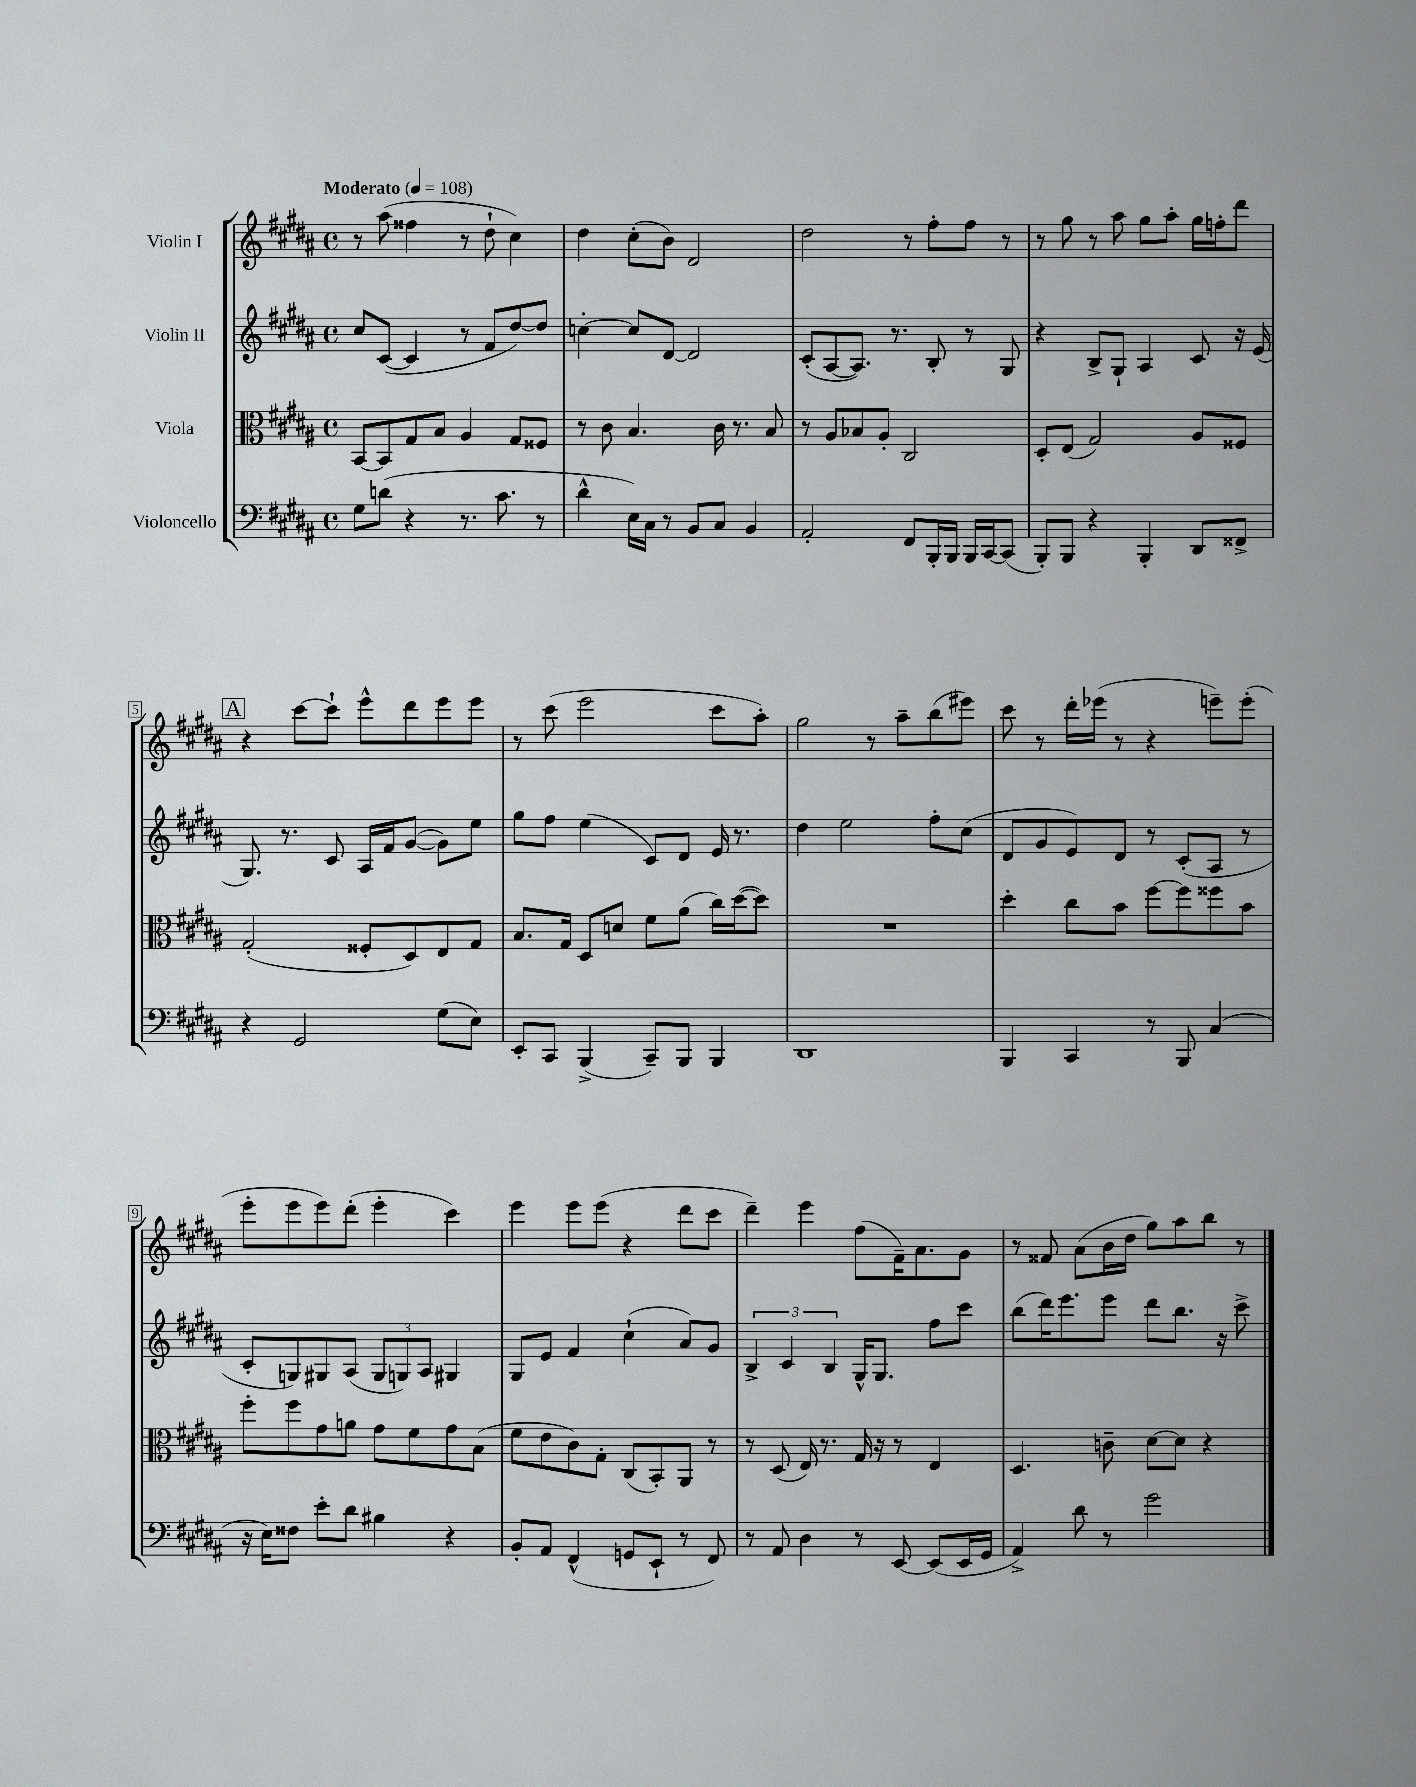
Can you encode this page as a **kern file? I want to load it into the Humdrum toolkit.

**kern	**kern	**kern	**kern
*part4	*part3	*part2	*part1
*staff4	*staff3	*staff2	*staff1
*I"Violoncello	*I"Viola	*I"Violin II	*I"Violin I
*clefF4	*clefC3	*clefG2	*clefG2
*k[f#c#g#d#a#]	*k[f#c#g#d#a#]	*k[f#c#g#d#a#]	*k[f#c#g#d#a#]
*M4/4	*M4/4	*M4/4	*M4/4
*met(c)	*met(c)	*met(c)	*met(c)
*MM108	*MM108	*MM108	*MM108
=1	=1	=1	=1
!	!	!	!LO:TX:a:B:t=Moderato
8G#\L	[8BB/L	8cc#/L	8r
(8dn\J	8BB/]	([8c#/J	(8aa#\
4r	8G#/	4c#/]	4ff##X\
.	8B/J	.	.
8.r	4A#/	8r	8r
.	.	8f#/L	8dd#`\
8.c#\	.	.	.
.	8G#/L	[8dd#/)	4cc#\)
8r	8F##X/J	8dd#/J]	.
=2	=2	=2	=2
4d#^^\	8r	[4ccn'\	4dd#\
.	8c#\	.	.
16E\LL)	4.B/	8cc/L]	(8cc#'\L
16C#\JJ	.	.	.
8r	.	[8d#/J	8b\J)
8BB/L	.	2d#/]	2d#/
8C#/J	16c#\	.	.
.	8.r	.	.
4BB/	.	.	.
.	8B/	.	.
=3	=3	=3	=3
2AA#'/	8r	(8c#'/L	2dd#\
.	8A#/L	[8A#/	.
.	8B-X/	8.A#/J])	.
.	8A#'/J	.	.
.	.	8.r	.
8FF#/L	2C#/	.	8r
16BBB'/L	.	8B'/	8ff#'\L
16BBB/JJ	.	.	.
16BBB/LL	.	8r	8ff#\J
[16CC#/J	.	.	.
(8CC#/J]	.	8G#/	8r
=4	=4	=4	=4
8BBB'/L)	8D#'/L	4r	8r
8BBB/J	(8E/J	.	8gg#\
4r	2G#/)	8B^/L	8r
.	.	8G#`/J	8aa#\
4BBB'/	.	4A#/	8gg#\L
.	.	.	8aa#'\J
8DD#/L	8A#/L	8c#/	16gg#\LL
.	.	.	16ffn'\J
8FF##X^/J	8F##X/J	16r	8ddd#\J
.	.	(16e/	.
!!LO:LB:g=z
!!LO:REH:place=s1:t=A
=5	=5	=5	=5
4r	(2G#'/	8.G#/)	4r
.	.	8.r	.
2GG#/	.	.	[8ccc#\L
.	.	8c#/	8ccc#`\J]
.	8F##X'/L	16A#/LL	8eee^^\L
.	.	16f#/J	.
.	8D#/)	([8g#/J	8ddd#\
(8G#\L	8E/	8g#\L])	8eee\
8E\J)	8G#/J	8ee\J	8eee\J
=6	=6	=6	=6
8EE'/L	8.B/L	8gg#\L	8r
8CC#/J	.	8ff#\J	(8ccc#\
.	16G#/Jk	.	.
(4BBB^/	8D#/L	(4ee\	2eee\
.	8dn/J	.	.
8CC#~/L)	8f#\L	8c#/L)	.
8BBB/J	(8a#\J	8d#/J	.
4BBB/	16cc#\LL)	16e/	8ccc#\L
.	([16dd#\J	8.r	.
.	8dd#\J])	.	8aa#'\J)
=7	=7	=7	=7
1DD#	1r	4dd#\	2gg#\
.	.	2ee\	.
.	.	.	8r
.	.	.	8aa#~\L
.	.	8ff#'\L	(8bb\
.	.	(8cc#\J	8eee#X\J)
=8	=8	=8	=8
4BBB/	4dd#'\	8d#/L	8ccc#\
.	.	8g#/	8r
4CC#/	8cc#\L	8e/)	16ddd#'\LL
.	.	.	(16eee-X\JJ
.	8b\J	8d#/J	8r
8r	[8ff#\L	8r	4r
8BBB/	8ff#\]	(8c#'/L	.
(4C#/	8ff##X\	8A#/J	8eeen~\L)
.	8b\J	8r	(8eee'\J
!!LO:LB:g=z
=9	=9	=9	=9
16r	8ff#'\L	8c#'/L	8eee'\L
16E\KL)	.	.	.
8F##X\J	8ff#\	8Gn/)	8eee\
8e'\L	8g#\	8G#X/	8eee\)
8d#\J	8an\J	(8A#/J	(8ddd#'\J
4B#X\	8g#\L	12G#/L	4eee'\
.	.	12Gn/)	.
.	8f#\	.	.
.	.	12A#/J	.
4r	8g#\	4G#X/	4ccc#\)
.	(8B\J	.	.
=10	=10	=10	=10
8BB'/L	8f#\L	8G#/L	4eee\
8AA#/J	8e\	8e/J	.
(4FF#^^/	8c#\)	4f#/	8eee\L
.	8G#'\J	.	(8eee\J
8GGn/L	(8C#/L	(4cc#`\	4r
8EE`/J	8BB'/)	.	.
8r	8AA#/J	8a#/L)	8ddd#\L
8FF#/)	8r	8g#/J	8ccc#\J
=11	=11	=11	=11
8r	8r	6B^/	4ddd#~\)
8AA#/	(8D#/	.	.
.	.	6c#/	.
4D#\	16E/)	.	4eee\
.	8.r	.	.
.	.	6B/	.
8r	16G#/	16G#^^/KL	(8ff#\L
.	16r	8.G#/J	.
[8EE/	8r	.	16f#~\K)
.	.	.	8.a#\
(8EE/L]	4E/	8ff#\L	.
16EE/L	.	8ccc#\J	8g#\J
16GG#/JJ	.	.	.
=12	=12	=12	=12
4AA#^/)	4.D#/	(8bb\L	8r
.	.	16ddd#\K)	8f##X/
.	.	8.eee\	.
8d#\	.	.	(8a#\L
8r	8cn~\	8eee\J	16b\L
.	.	.	16dd#\JJ
2g#\	[8d#\L	8ddd#\L	8gg#\L)
.	8d#\J]	8.bb\J	8aa#\
.	4r	.	8bb\J
.	.	16r	.
.	.	8ccc#^\	8r
==	==	==	==
*-	*-	*-	*-
